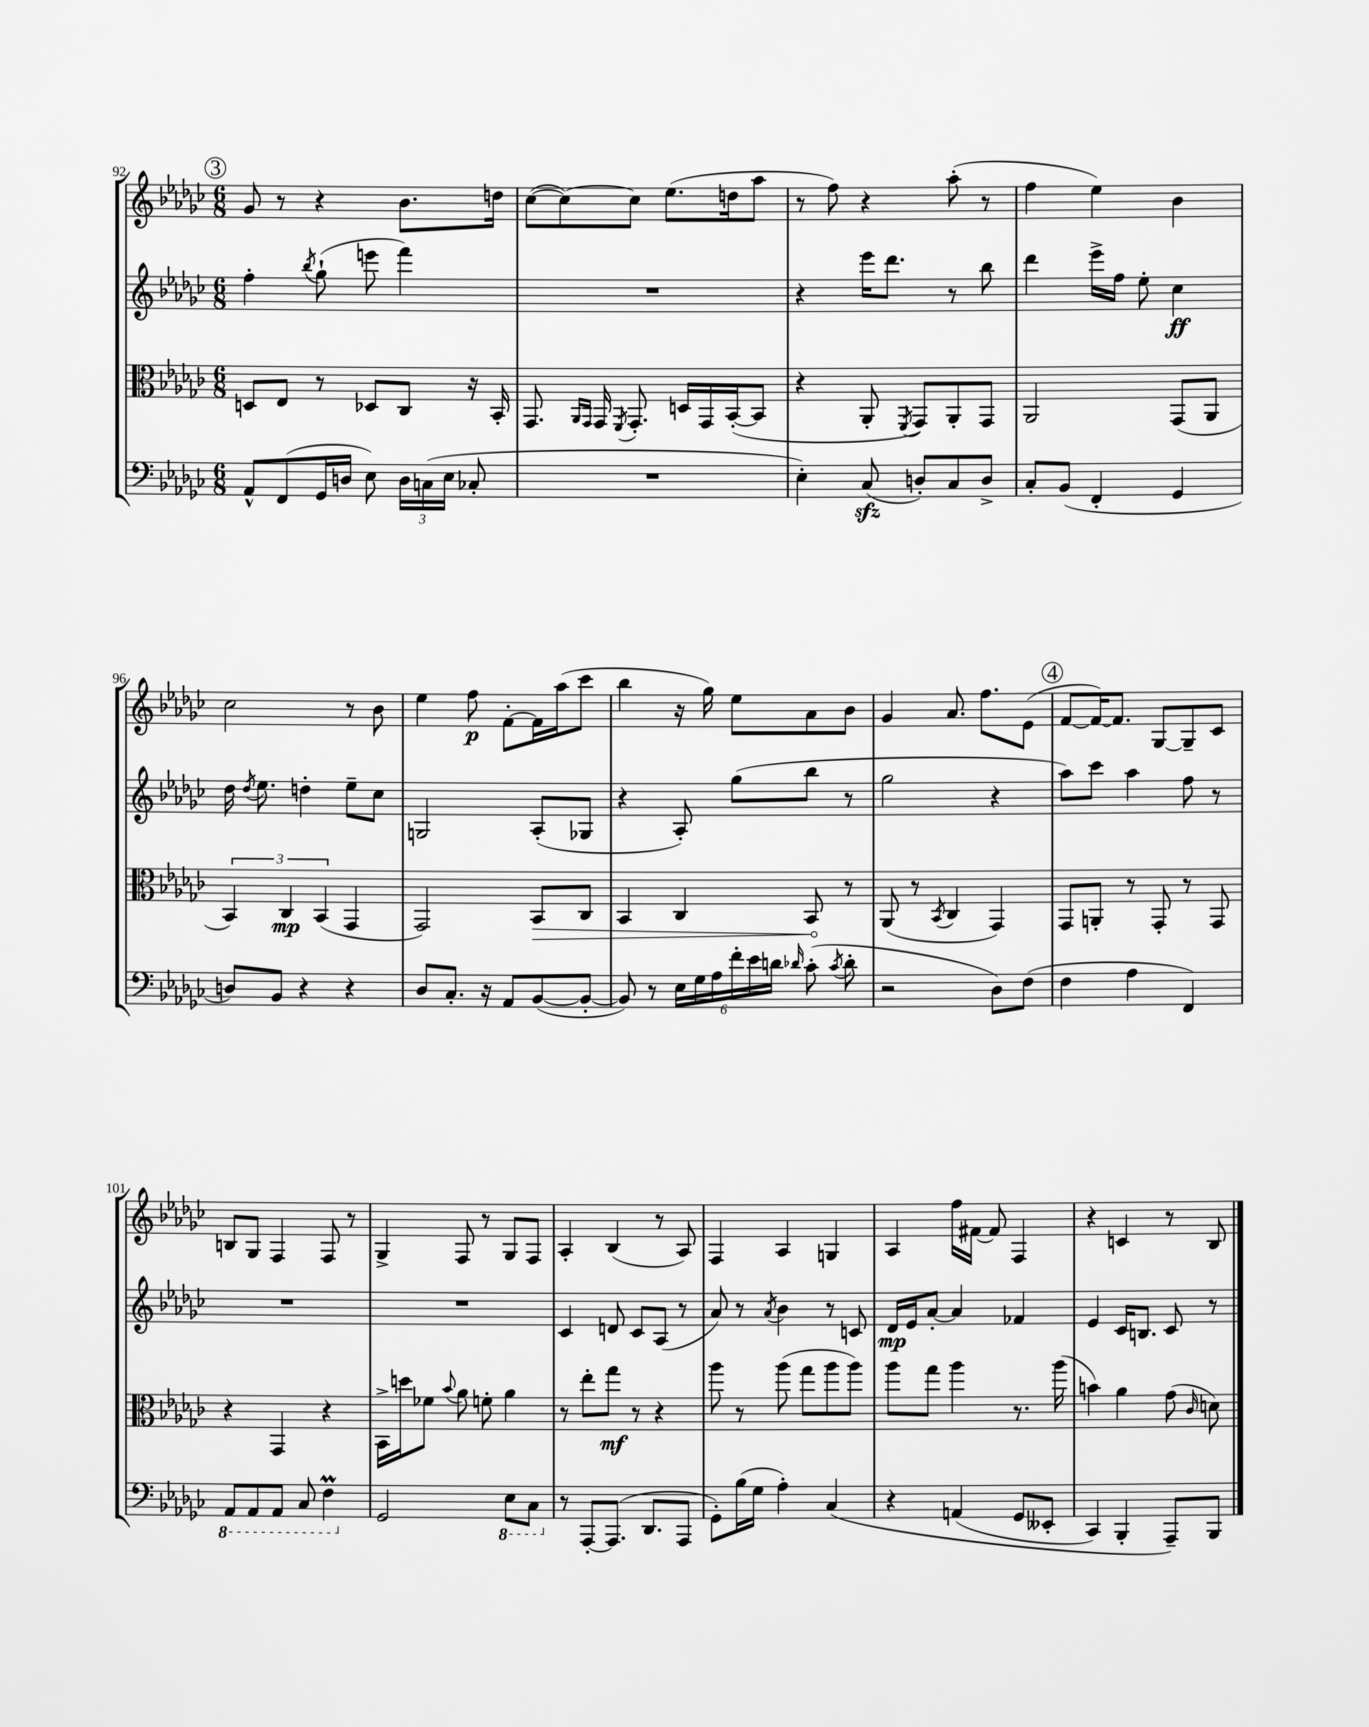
<<
\new StaffGroup <<
\new Staff = "s0" {
    \clef treble \key ges \major \numericTimeSignature \time 6/8
    \autoBeamOff \mark \markup { \circle "3" } ges'8 r8 r4 bes'8.[ d''16] |
    ces''8[~( ces''8~) ces''8] ees''8.[( d''16 aes''8] |
    r8 f''8) r4 aes''8-.( r8 |
    f''4 ees''4) bes'4 |
    ces''2 r8 bes'8 |
    ees''4 f''8\p f'8[~-. f'16 aes''16( ces'''8] |
    bes''4 r16 ges''16) ees''8[ aes'8 bes'8] |
    ges'4 aes'8. f''8.[ ees'8]( |
    \mark \markup { \circle "4" } f'8[~ f'16~) f'8.] ges8[~ ges8-- ces'8] |
    b8[ ges8] f4 f8 r8 |
    ges4-> f8 r8 ges8[ f8] |
    aes4-. bes4( r8 aes8) |
    f4 aes4 g4 |
    aes4 f''16[ fis'16]~ fis'8 f4 |
    r4 c'4 r8 bes8 \bar "|." |
}
\new Staff = "s1" {
    \clef treble \key ges \major \numericTimeSignature \time 6/8
    \autoBeamOff \mark \markup { \circle "3" } f''4-. \acciaccatura { bes''8 } ges''8-!( e'''8 f'''4) |
    R2. |
    r4 ees'''16[ des'''8.] r8 bes''8 |
    des'''4 ees'''16[-> f''16] ees''8-. ces''4\ff |
    des''16 \acciaccatura { des''8 } ees''8. d''4-. ees''8[-- ces''8] |
    g2 aes8[-.( ges8] |
    r4 aes8-.) ges''8[( bes''8] r8 |
    ges''2 r4 |
    \mark \markup { \circle "4" } aes''8[) ces'''8] aes''4 f''8 r8 |
    R2. |
    R2. |
    ces'4 d'8 ces'8[ aes8]( r8 |
    aes'8) r8 \acciaccatura { aes'8 } bes'4 r8 c'8 |
    des'16[\mp ees'16 aes'8]~-. aes'4 fes'4 |
    ees'4 ces'16[ b8.] ces'8 r8 \bar "|." |
}
\new Staff = "s2" {
    \clef alto \key ges \major \numericTimeSignature \time 6/8
    \autoBeamOff \mark \markup { \circle "3" } d8[ ees8] r8 des8[ ces8] r16 bes,16-. |
    ges,8. \grace { aes,16[ ges,16] } ges,16 \acciaccatura { f,8 } ges,8.-. d16[ ges,16 bes,16~-.( bes,8] |
    r4 aes,8-. \acciaccatura { f,8 } ges,8[) aes,8-. ges,8] |
    aes,2 ges,8[( aes,8] |
    \tuplet 3/2 { bes,4) ces4\mp bes,4( } ges,4 |
    ges,2) \once \override Hairpin.circled-tip = ##t bes,8[\> ces8] |
    bes,4 ces4 bes,8\! r8 |
    aes,8( r8 \acciaccatura { bes,8 } ces4 ges,4) |
    \mark \markup { \circle "4" } ges,8[ a,8]-. r8 ges,8-. r8 ges,8 |
    r4 ges,4 r4 |
    bes,16[-> d''16 fes'8] \appoggiatura { bes'8 } aes'8 f'8-. aes'4 |
    r8 ees''8[-. ges''8]\mf r8 r4 |
    aes''8 r8 aes''8( ges''8[ aes''8 aes''8]) |
    aes''8[ ges''8] aes''4 r8. aes''16( |
    b'4) aes'4 ges'8( \grace { ces'16 } d'8) \bar "|." |
}
\new Staff = "s3" {
    \clef bass \key ges \major \numericTimeSignature \time 6/8
    \autoBeamOff \mark \markup { \circle "3" } aes,8[-^ f,8( ges,16 d16] ees8) \tuplet 3/2 { d16[ c16( ees16] } ces8-. |
    R2. |
    ees4-.) ces8\sfz( d8[-.) ces8 d8]-> |
    ces8[-. bes,8]( f,4-. ges,4 |
    d8[) bes,8] r4 r4 |
    des8[ ces8.]-. r16 aes,8[ bes,8~( bes,8]~-. |
    bes,8) r8 \tuplet 6/4 { ees16[ ges16 aes16 f'16-. ees'16 d'16] } \grace { des'16 } ces'8-.( \acciaccatura { ces'8 } des'8-. |
    r2 des8[) f8]( |
    \mark \markup { \circle "4" } f4 aes4 f,4) |
    \ottava #-1 aes,,8[ aes,,8 aes,,8] ces,8 f,4\prall \ottava #0 |
    ges,2 \ottava #-1 ees,8[ ces,8] \ottava #0 |
    r8 aes,,8[~-. aes,,8.]( des,8.[ aes,,8] |
    ges,8[-.) bes16( ges16] aes4-.) ces4\( |
    r4 a,4( ges,8[ eeses,8]-. |
    ces,4) bes,,4-. aes,,8[--\) bes,,8] \bar "|." |
}
>>
>>
\layout { \context { \Score currentBarNumber = #92 } }
